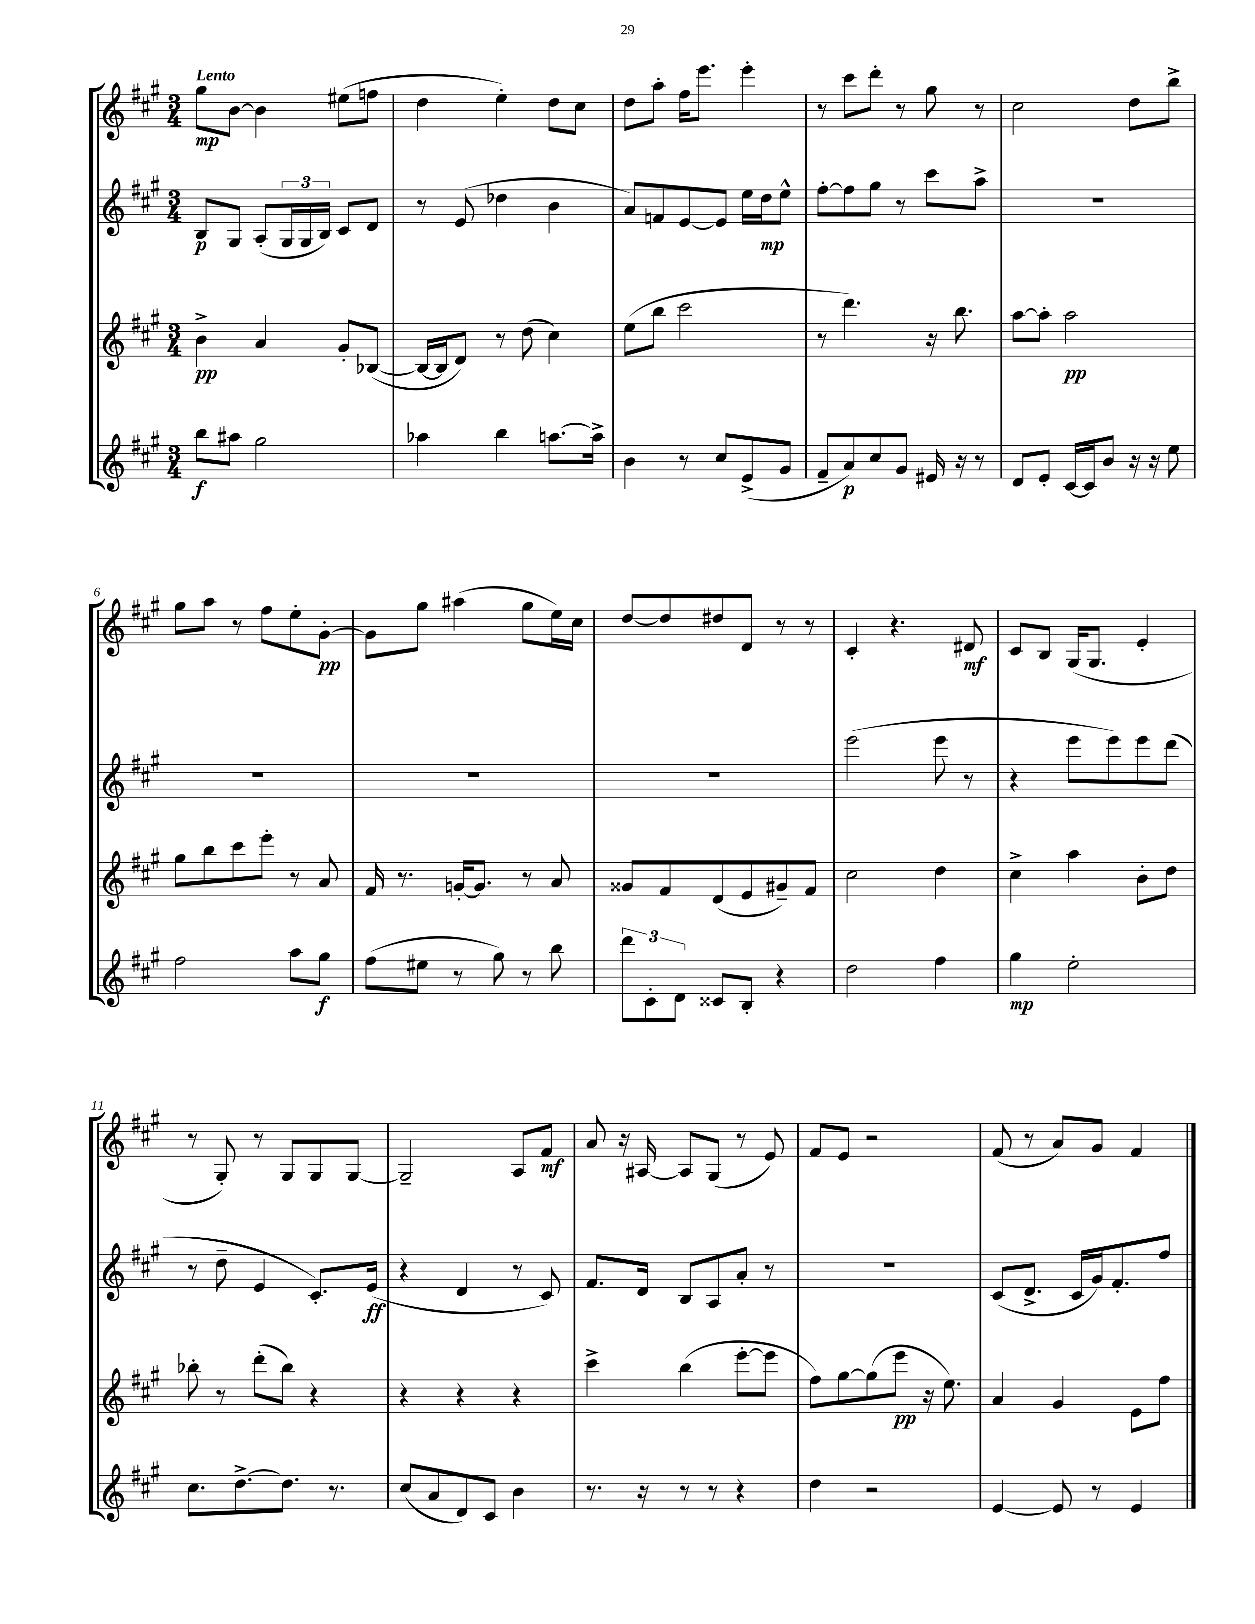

**kern	**dynam	**kern	**dynam	**kern	**dynam	**kern	**dynam
*part4	*part4	*part3	*part3	*part2	*part2	*part1	*part1
*staff4	*staff4	*staff3	*staff3	*staff2	*staff2	*staff1	*staff1
*clefG2	*	*clefG2	*	*clefG2	*	*clefG2	*
*k[f#c#g#]	*	*k[f#c#g#]	*	*k[f#c#g#]	*	*k[f#c#g#]	*
*M3/4	*	*M3/4	*	*M3/4	*	*M3/4	*
=1	=1	=1	=1	=1	=1	=1	=1
!	!	!	!	!	!	!LO:TX:a:B:t=Lento	!
8bb\L	f	4b^\	pp	8B/L	p	8gg#\L	mp
8aa#X\J	.	.	.	8G#/J	.	[8b\J	.
2gg#\	.	4a/	.	(8A'/L	.	4b\]	.
.	.	.	.	24G#/L	.	.	.
.	.	.	.	24G#/	.	.	.
.	.	.	.	24B/JJ)	.	.	.
.	.	8g#'/L	.	8c#/L	.	(8ee#X\L	.
.	.	([8B-X/J	.	8d/J	.	8ffn\J	.
=2	=2	=2	=2	=2	=2	=2	=2
4aa-X\	.	16B-/LL_	.	8r	.	4dd\	.
.	.	16B-/J]	.	.	.	.	.
.	.	8d/J)	.	(8e/	.	.	.
4bb\	.	8r	.	4dd-X\	.	4ee'\)	.
.	.	(8dd\	.	.	.	.	.
[8.aan\L	.	4cc#\)	.	4b\	.	8dd\L	.
.	.	.	.	.	.	8cc#\J	.
16aa^\Jk]	.	.	.	.	.	.	.
=3	=3	=3	=3	=3	=3	=3	=3
4b\	.	(8ee\L	.	8a/L)	.	8dd\L	.
.	.	8bb\J	.	8fn/	.	8aa'\J	.
8r	.	2ccc#\	.	[8e/	.	16ff#\KL	.
.	.	.	.	.	.	8.eee\J	.
8cc#/L	.	.	.	8e/J]	.	.	.
(8e^/	.	.	.	16ee\LL	.	4eee'\	.
.	.	.	.	16dd\J	mp	.	.
8g#/J	.	.	.	8ee^^\J	.	.	.
=4	=4	=4	=4	=4	=4	=4	=4
8f#~/L	.	8r	.	[8ff#'\L	.	8r	.
8a/)	p	4.ddd\)	.	8ff#\]	.	8ccc#\L	.
8cc#/	.	.	.	8gg#\J	.	8ddd'\J	.
8g#/J	.	.	.	8r	.	8r	.
16e#X/	.	16r	.	8ccc#\L	.	8gg#\	.
16r	.	8.bb\	.	.	.	.	.
8r	.	.	.	8aa^\J	.	8r	.
=5	=5	=5	=5	=5	=5	=5	=5
8d/L	.	[8aa\L	.	2.r	.	2cc#\	.
8e'/J	.	8aa'\J]	.	.	.	.	.
[16c#/LL	.	2aa\	pp	.	.	.	.
16c#/J]	.	.	.	.	.	.	.
8b/J	.	.	.	.	.	.	.
16r	.	.	.	.	.	8dd\L	.
16r	.	.	.	.	.	.	.
8ee\	.	.	.	.	.	8bb^\J	.
!!LO:LB:g=z
=6	=6	=6	=6	=6	=6	=6	=6
2ff#\	.	8gg#\L	.	2.r	.	8gg#\L	.
.	.	8bb\	.	.	.	8aa\J	.
.	.	8ccc#\	.	.	.	8r	.
.	.	8eee'\J	.	.	.	8ff#\L	.
8aa\L	.	8r	.	.	.	8ee'\	.
8gg#\J	f	8a/	.	.	.	[8g#'\J	pp
=7	=7	=7	=7	=7	=7	=7	=7
(8ff#\L	.	16f#/	.	2.r	.	8g#\L]	.
.	.	8.r	.	.	.	.	.
8ee#X\J	.	.	.	.	.	8gg#\J	.
8r	.	[16gn'/KL	.	.	.	(4aa#X\	.
.	.	8.g/J]	.	.	.	.	.
8gg#\)	.	.	.	.	.	.	.
8r	.	8r	.	.	.	8gg#\L	.
8bb\	.	8a/	.	.	.	16ee\L)	.
.	.	.	.	.	.	16cc#\JJ	.
=8	=8	=8	=8	=8	=8	=8	=8
12ddd\L	.	8g##X/L	.	2.r	.	[8dd/L	.
12c#'\	.	.	.	.	.	.	.
.	.	8f#/	.	.	.	8dd/]	.
12d\J	.	.	.	.	.	.	.
8c##X/L	.	(8d/	.	.	.	8dd#X/	.
8B'/J	.	8e/	.	.	.	8d/J	.
4r	.	8g#X~/)	.	.	.	8r	.
.	.	8f#/J	.	.	.	8r	.
=9	=9	=9	=9	=9	=9	=9	=9
2dd\	.	2cc#\	.	(2eee\	.	4c#'/	.
.	.	.	.	.	.	4.r	.
4ff#\	.	4dd\	.	8eee\	.	.	.
.	.	.	.	8r	.	8d#X/	mf
=10	=10	=10	=10	=10	=10	=10	=10
4gg#\	mp	4cc#^\	.	4r	.	8c#/L	.
.	.	.	.	.	.	8B/J	.
2ee'\	.	4aa\	.	8eee\L	.	(16G#/KL	.
.	.	.	.	.	.	8.G#/J	.
.	.	.	.	8eee\)	.	.	.
.	.	8b'\L	.	8eee\	.	4e'/	.
.	.	8dd\J	.	(8ddd\J	.	.	.
!!LO:LB:g=z
=11	=11	=11	=11	=11	=11	=11	=11
8.cc#\L	.	8bb-X'\	.	8r	.	8r	.
.	.	8r	.	8dd~\	.	8G#'/)	.
[8.dd^\	.	.	.	.	.	.	.
.	.	(8ddd'\L	.	4e/	.	8r	.
8.dd\J]	.	8bb-\J)	.	.	.	8G#/L	.
.	.	4r	.	8.c#'/L)	.	8G#/	.
8.r	.	.	.	.	.	.	.
.	.	.	.	.	.	[8G#/J	.
.	.	.	.	(16e/Jk	ff	.	.
=12	=12	=12	=12	=12	=12	=12	=12
(8cc#/L	.	4r	.	4r	.	2G#~/]	.
8a/	.	.	.	.	.	.	.
8d/)	.	4r	.	4d/	.	.	.
8c#/J	.	.	.	.	.	.	.
4b\	.	4r	.	8r	.	8A/L	.
.	.	.	.	8c#/)	.	8f#/J	mf
=13	=13	=13	=13	=13	=13	=13	=13
8.r	.	4ccc#^\	.	8.f#/L	.	8a/	.
.	.	.	.	.	.	16r	.
16r	.	.	.	16d/Jk	.	[16A#X/	.
8r	.	(4bb\	.	8B/L	.	8A#/L]	.
8r	.	.	.	8A/	.	(8G#/J	.
4r	.	[8eee'\L	.	8a'/J	.	8r	.
.	.	8eee\J]	.	8r	.	8e/)	.
=14	=14	=14	=14	=14	=14	=14	=14
4dd\	.	8ff#\L)	.	2.r	.	8f#/L	.
.	.	[8gg#\	.	.	.	8e/J	.
2r	.	(8gg#\]	.	.	.	2r	.
.	.	8eee\J	pp	.	.	.	.
.	.	16r	.	.	.	.	.
.	.	8.ee\)	.	.	.	.	.
=15	=15	=15	=15	=15	=15	=15	=15
[4e/	.	4a/	.	(8c#/L	.	(8f#/	.
.	.	.	.	8.d^/J	.	8r	.
8e/]	.	4g#/	.	.	.	8a/L)	.
.	.	.	.	16c#/LL	.	.	.
8r	.	.	.	16g#/J)	.	8g#/J	.
.	.	.	.	8.f#'/	.	.	.
4e/	.	8e\L	.	.	.	4f#/	.
.	.	8ff#\J	.	8ff#/J	.	.	.
==	==	==	==	==	==	==	==
*-	*-	*-	*-	*-	*-	*-	*-
